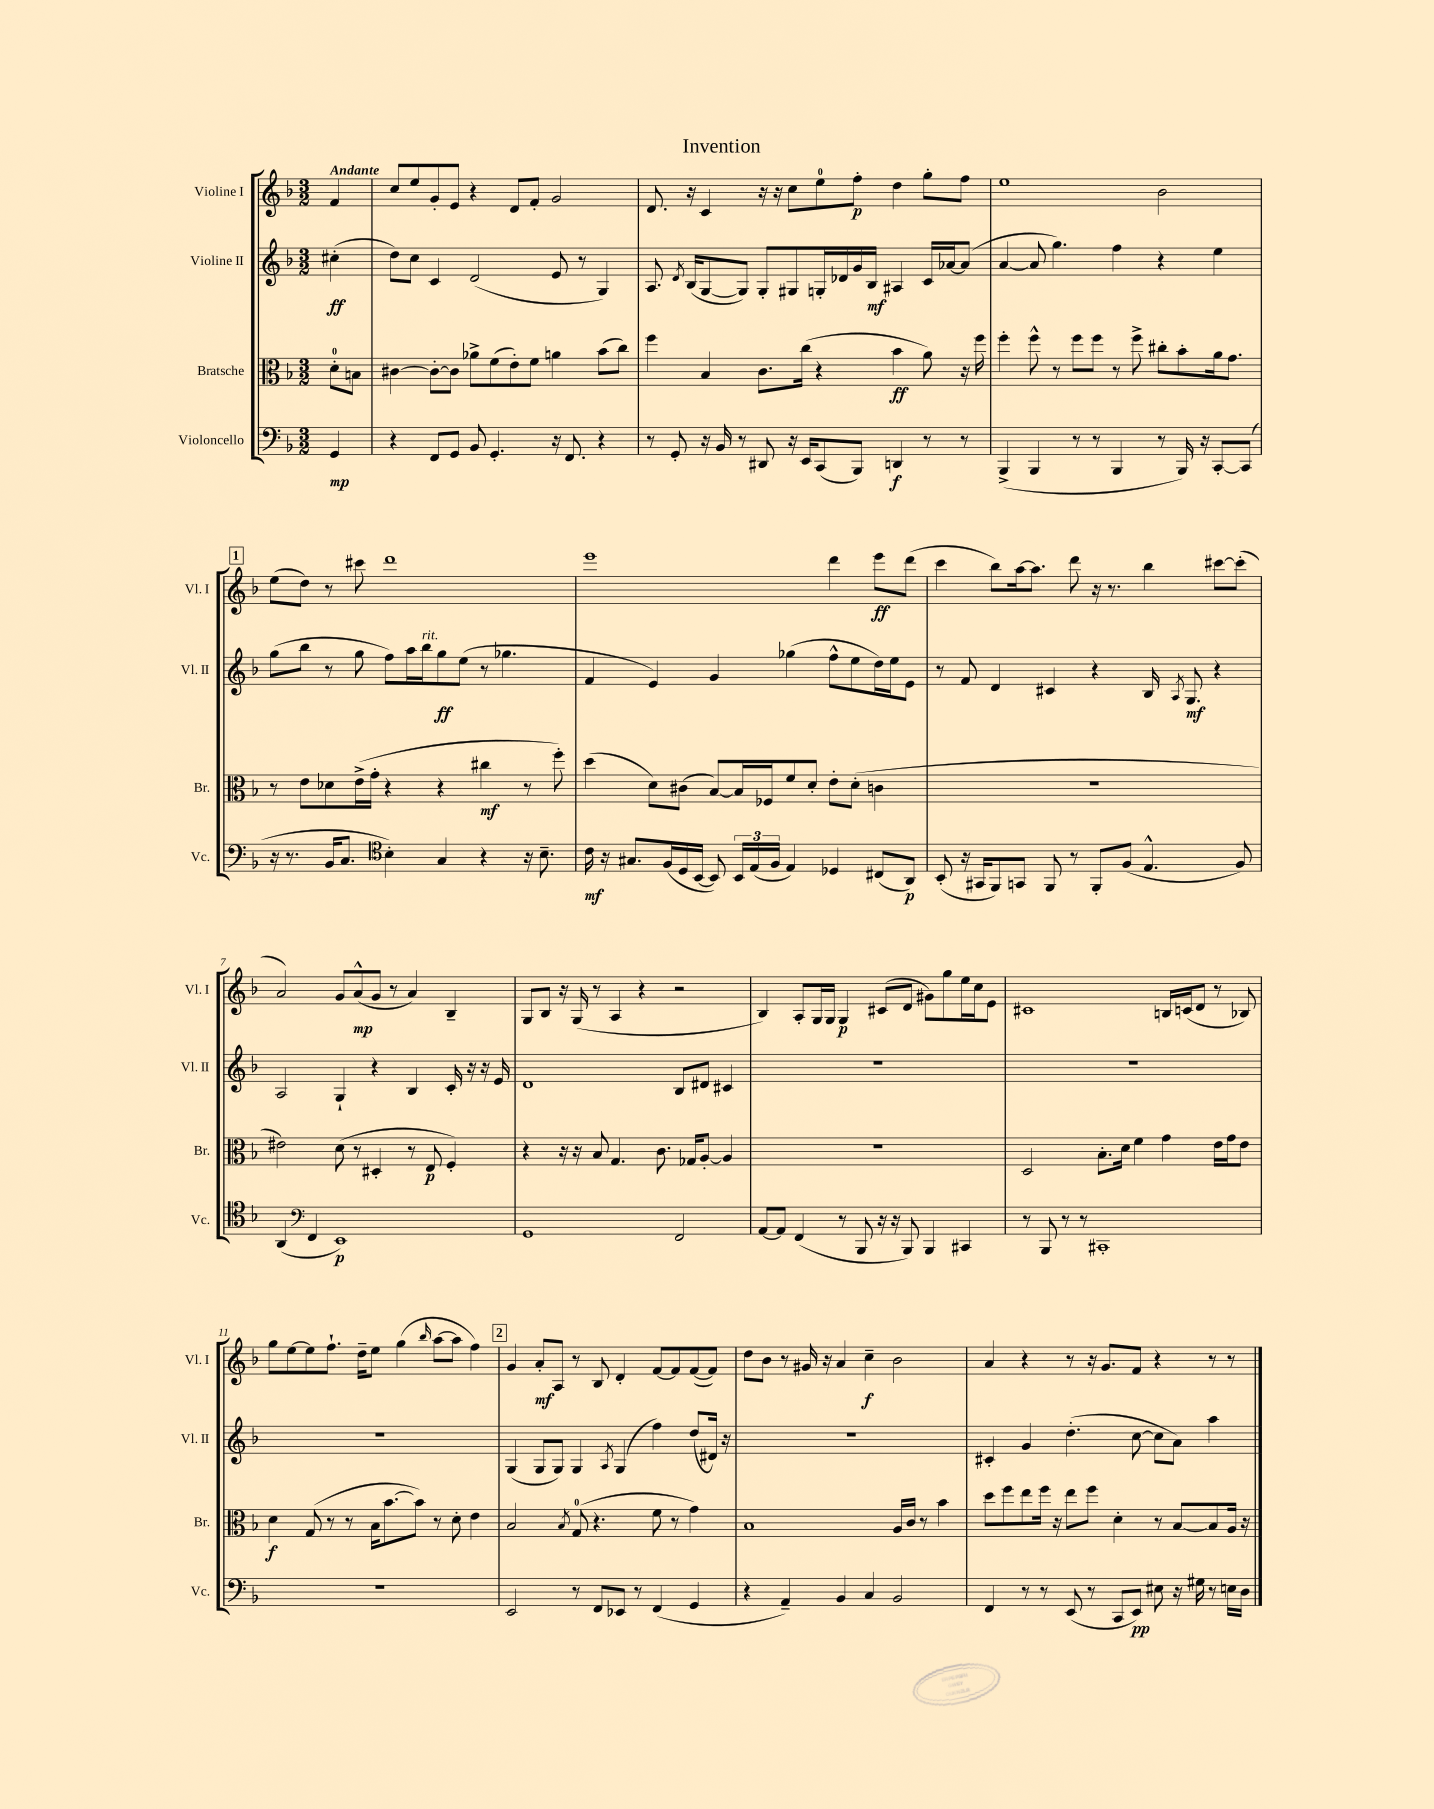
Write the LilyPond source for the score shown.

\header { title = "Invention" }
<<
\new StaffGroup <<
\new Staff = "s0" \with { instrumentName = "Violine I" shortInstrumentName = "Vl. I" } {
    \clef treble \key f \major \numericTimeSignature \time 3/2 \partial 4 \tempo "Andante"
    \autoBeamOff f'4 |
    c''8[ e''8 g'8-. e'8] r4 d'8[ f'8]-. g'2 |
    d'8. r16 c'4 r16 r16 c''8[ e''8-0 f''8]-.\p d''4 g''8[-. f''8] |
    e''1 bes'2 |
    \mark \markup { \box "1" } e''8[( d''8]) r8 cis'''8 d'''1 |
    e'''1 d'''4 e'''8[\ff d'''8]( |
    c'''4 bes''8[) a''16~ a''8.] d'''8 r16 r8. bes''4 cis'''8[~ cis'''8]-.( |
    a'2) g'8[ a'8-^\mp( g'8] r8 a'4) bes4-- |
    g8[ bes8] r16 g16( r8 a4 r4 r2 |
    bes4) a8[-. g16 g16] g4\p cis'8[( d'8] gis'8[) g''8 e''16 c''16 e'8] |
    cis'1 b16[ c'16( d'8] r8 bes8) |
    g''8[ e''8~ e''8 f''8.]-! d''16[-- e''8] g''4( \grace { bes''16 } a''8[~ a''8] f''4) |
    \mark \markup { \box "2" } g'4 a'8[-.\mf a8] r8 bes8 d'4-. f'8[~ f'8 f'8~( f'8]) |
    d''8[ bes'8] r8 gis'16 r16 a'4 c''4--\f bes'2 |
    a'4 r4 r8 r16 g'8.[ f'8] r4 r8 r8 \bar "|." |
}
\new Staff = "s1" \with { instrumentName = "Violine II" shortInstrumentName = "Vl. II" } {
    \clef treble \key f \major \numericTimeSignature \time 3/2 \partial 4
    \autoBeamOff cis''4-.\ff( |
    d''8[) c''8] c'4 d'2( e'8 r8 g4) |
    a8. \acciaccatura { d'8 } bes16[( g8~ g8]) g8[-. gis8 g16-. des'16 g'16 bes16]\mf ais4 c'16[ aes'16~ aes'8]( |
    a'4~ a'8 g''4.) f''4 r4 e''4 |
    \mark \markup { \box "1" } g''8[( bes''8] r8 g''8 f''8[) a''16 bes''16^\markup { \italic "rit." } g''8\ff e''8]( r8 ges''4. |
    f'4 e'4) g'4 ges''4( f''8[-^ e''8 d''16) e''16 e'8] |
    r8 f'8 d'4 cis'4 r4 bes16 \acciaccatura { a8 } g8.\mf r4 |
    a2 g4-! r4 bes4 c'16-. r16 r16 e'16 |
    d'1 bes8[ dis'8] cis'4 |
    R1. |
    R1. |
    R1. |
    \mark \markup { \box "2" } g4( g8[ g8]) g4 \acciaccatura { a8 } g4( f''4) d''8[( dis'16]) r16 |
    R1. |
    cis'4-. g'4 d''4.-.( c''8~ c''8[ a'8]) a''4 \bar "|." |
}
\new Staff = "s2" \with { instrumentName = "Bratsche" shortInstrumentName = "Br." } {
    \clef alto \key f \major \numericTimeSignature \time 3/2 \partial 4
    \autoBeamOff d'8[-0-. b8] |
    cis'4~ cis'8[~-. cis'8] aes'8[-> f'8( e'8-.) f'8] a'4 bes'8[( c''8]) |
    f''4 bes4 c'8.[ c''16]( r4 bes'4\ff a'8) r16 f''16 |
    f''4-. f''8-^ r8 f''8[ f''8] r8 f''8-> cis''8[-. bes'8-. a'16 g'8.] |
    \mark \markup { \box "1" } r8 e'8[ des'8 e'16->( g'16]-. r4 r4 cis''4\mf r8 f''8-.) |
    d''4( d'8[) cis'8]( bes8[~) bes16 fes16 f'8 d'8]-. e'8[-. d'8]-.( c'4 |
    R1. |
    eis'2) d'8( r8 dis4-. r8 e8\p f4-.) |
    r4 r16 r16 bes8 g4. c'8. ges16[ a8]~-. a4 |
    R1. |
    d2 bes8.[-. d'16] f'4 g'4 e'16[ g'16 e'8] |
    d'4\f g8( r8 r8 bes16[ bes'8.~ bes'8]) r8 d'8-. e'4 |
    \mark \markup { \box "2" } bes2 \acciaccatura { bes8 } g8-0( r4. f'8 r8 g'4) |
    bes1 a16[ c'16] r8 bes'4 |
    d''8[ f''8 e''8 f''16] r16 e''8[ f''8] d'4-. r8 bes8[~ bes8 a16] r16 \bar "|." |
}
\new Staff = "s3" \with { instrumentName = "Violoncello" shortInstrumentName = "Vc." } {
    \clef bass \key f \major \numericTimeSignature \time 3/2 \partial 4
    \autoBeamOff g,4\mp |
    r4 f,8[ g,8] bes,8 g,4.-. r16 f,8. r4 |
    r8 g,8-. r16 bes,16 r8 dis,8 r16 e,16[ c,8( bes,,8]) d,4\f r8 r8 |
    bes,,4->( bes,,4 r8 r8 bes,,4 r8 bes,,16) r16 c,8[~-. c,8]( |
    \mark \markup { \box "1" } r16 r8. bes,16[ c8.] \clef tenor bes4-.) g4 r4 r16 bes8.-- |
    c'16\mf r16 gis8.[ f16( d16 bes,16]~ bes,8) \tuplet 3/2 { bes,16[ e16( f16] } e4) des4 cis8[( a,8]\p) |
    bes,8-.( r16 gis,16[ f,8) g,8] f,8 r8 f,8[-. f8]( e4.-^ f8) |
    a,4( \clef bass f,4 e,1\p) |
    g,1 f,2 |
    a,8[~ a,8] f,4( r8 bes,,8 r16 r16 bes,,8) bes,,4 cis,4 |
    r8 bes,,8 r8 r8 cis,1-. |
    R1. |
    \mark \markup { \box "2" } e,2 r8 f,8[ ees,8] r8 f,4( g,4 |
    r4 a,4--) bes,4 c4 bes,2 |
    f,4 r8 r8 e,8( r8 c,8[ e,8]\pp) eis8 r16 gis16 r8 e16[ d16] \bar "|." |
}
>>
>>
